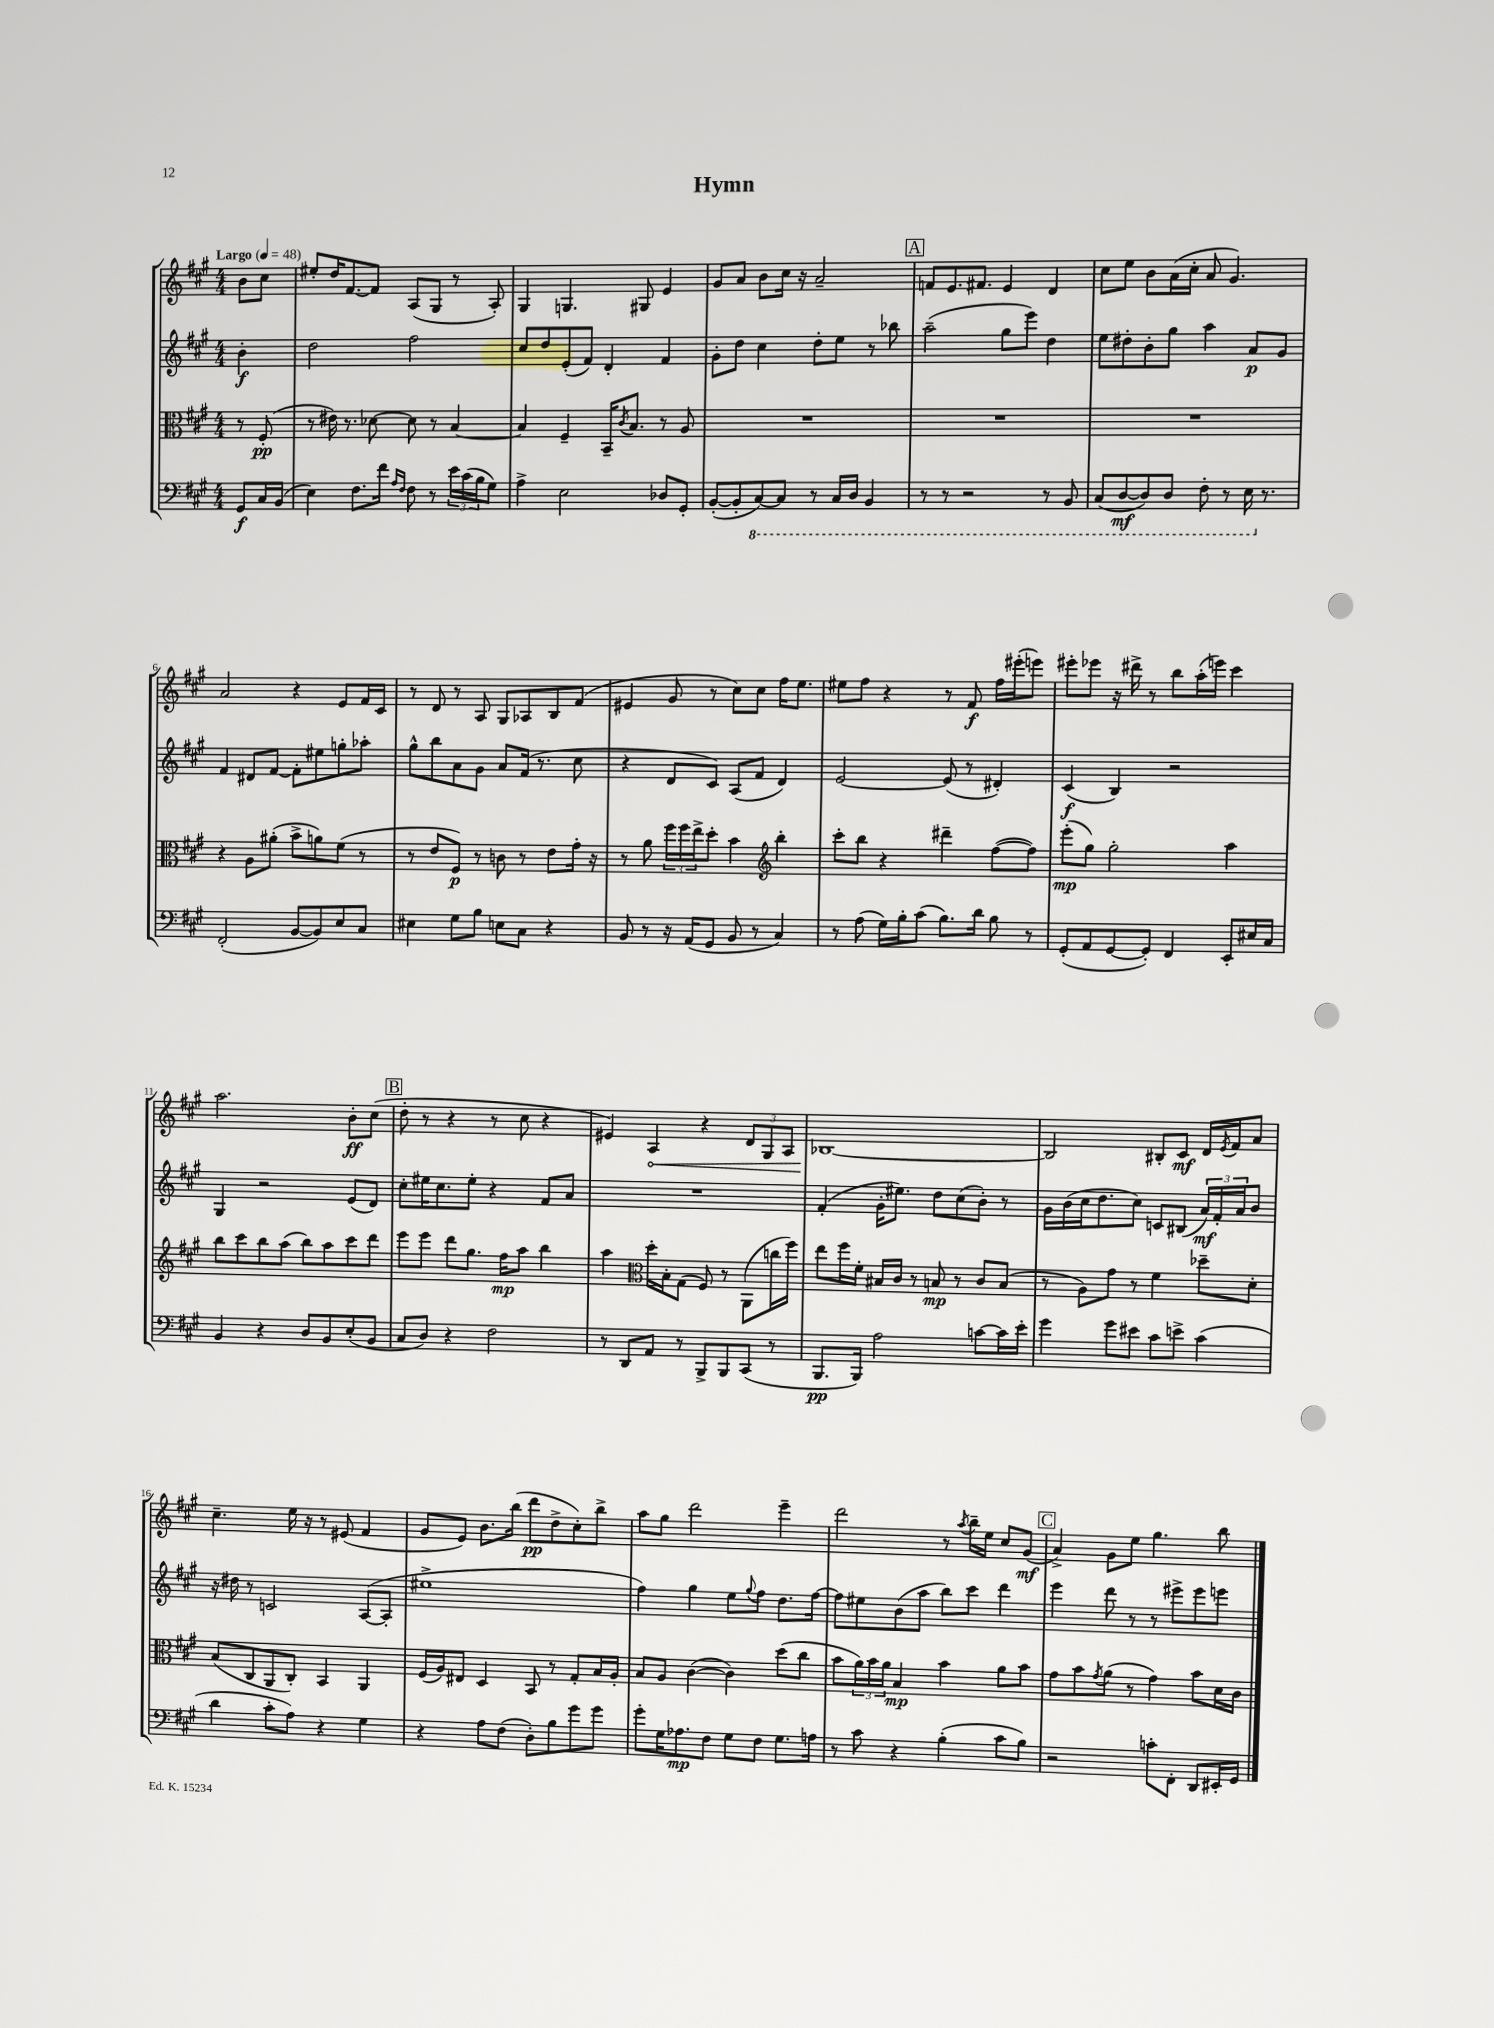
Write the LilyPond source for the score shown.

\header { title = "Hymn" }
<<
\new StaffGroup <<
\new Staff = "s0" {
    \clef treble \key a \major \numericTimeSignature \time 4/4 \partial 4 \tempo "Largo" 4 = 48
    b'8 cis''8 |
    eis''8-. d''16 fis'8.~ fis'8 a8( gis8 r8 a8-.) |
    gis4 g4. gis8 e'4 |
    gis'8 a'8 b'8 cis''16 r16 a'2-- |
    \mark \markup { \box "A" } f'8 e'8. fis'8. e'4 d'4 |
    cis''8 e''8 b'8 a'16( cis''16-. a'8 gis'4.) |
    a'2 r4 e'8 fis'16 cis'16 |
    r8 d'8 r8 a8 gis8 aes8 b8 fis'8( |
    eis'4 gis'8 r8 cis''8) cis''8 fis''16 e''8. |
    eis''8 fis''8 r4 r8 fis'8\f fis''16 eis'''16-.( e'''8) |
    eis'''8-. ees'''8 r16 dis'''16-> r8 b''8 a''16-.( e'''16) cis'''4 |
    a''2. b'8-.\ff cis''8( |
    \mark \markup { \box "B" } d''8-. r8 r4 r8 cis''8 r4 |
    eis'4) \once \override Hairpin.circled-tip = ##t a4\< r4 \tuplet 3/2 { d'8 gis8 a8 } |
    bes1~\! |
    bes2 bis8-. cis'8\mf d'16 \acciaccatura { e'8 } fis'16 a'8 |
    cis''4.-- e''16 r16 r8 eis'8( fis'4 |
    gis'8 e'8) b'8. b''16( d'''8\pp d''8-> cis''8-.) b''8-> |
    a''8 gis''8 d'''2 e'''4-- |
    d'''2 r8 \acciaccatura { a''8 } b''16-- e''16 cis''8 gis'8\mf( |
    \mark \markup { \box "C" } a'4->) gis'8 e''8 gis''4. b''8 \bar "|." |
}
\new Staff = "s1" {
    \clef treble \key a \major \numericTimeSignature \time 4/4 \partial 4
    b'4-.\f |
    d''2 fis''2 |
    cis''8 d''8 e'8-.( fis'8) d'4-. fis'4 |
    gis'8-. d''8 cis''4 d''8-. e''8 r8 bes''8 |
    \mark \markup { \box "A" } a''2--( gis''8 e'''8) d''4 |
    e''8 dis''8-. b'8-. gis''8 a''4 a'8\p gis'8 |
    fis'4 dis'8 fis'8~ fis'8-. eis''8 g''8-. aes''8-. |
    gis''8-^ b''8 a'8 gis'8 a'8 fis'16( r8. cis''8 |
    r4 d'8 cis'8) a8( fis'8 d'4) |
    e'2~ e'8( r8 dis'4-.) |
    cis'4\f( b4) r2 |
    gis4 r2 e'8( d'8) |
    \mark \markup { \box "B" } cis''8-. eis''16 cis''8. eis''8-. r4 fis'8 a'8 |
    R1 |
    fis'4-.( gis'16-. eis''8.) d''8 cis''8( b'8-.) r8 |
    gis'16 b'16( cis''16 d''8. cis''8) c'8 bis8( \tuplet 3/2 { a'16\mf) fis'16-. a'16 } b'8 |
    r16 dis''16 r8 c'2 a8~( a8-. |
    eis''1-> |
    fis''4) gis''4 e''8 \appoggiatura { gis''8 } fis''8 d''8. fis''16~ |
    fis''8 eis''8 b'8( a''8 b''8) cis'''8 d'''4 |
    \mark \markup { \box "C" } e'''4 d'''8 r8 r8 eis'''8-> eis'''8 e'''8 \bar "|." |
}
\new Staff = "s2" {
    \clef alto \key a \major \numericTimeSignature \time 4/4 \partial 4
    r8 fis8-.\pp( |
    r8 eis'16) r8. des'8~ des'8 r8 b4~ |
    b4 fis4-- b,16-- \acciaccatura { cis'8 } b8. r8 a8 |
    R1 |
    \mark \markup { \box "A" } R1 |
    R1 |
    r4 a8 ais'8-.( b'8-> a'8) fis'8( r8 |
    r8 e'8 fis8\p) r8 c'8 r8 e'8 gis'16-. r16 |
    r8 a'8 \tuplet 3/2 { fis''16 fis''16 e''16-> } d''8-. b'4 \clef treble b''4-. |
    cis'''8-. b''8 r4 dis'''4-- fis''8~( fis''8) |
    e'''8-.\mp( gis''8) gis''2-. a''4 |
    b''8 cis'''8 b''8 a''8( b''8) a''8 cis'''8 d'''8 |
    \mark \markup { \box "B" } e'''8 e'''8 d'''8 gis''8. fis''16\mp a''8 b''4 |
    a''4 \clef alto d''16-. b16-. gis8( fis8) r8 a,8( c''16 fis''16) |
    e''8 fis''16 fis'16-. bis16 cis'16 r8 b8\mp r8 cis'8 b8( |
    r8 a8) gis'8 r8 fis'4 des''8-- d'8-. |
    b8( cis8 a,8 cis8-.) b,4 a,4 |
    fis16( a16) eis8 d4 b,8 r8 gis8-. b16 a16-. |
    b8 a8 cis'4~( cis'4) d''8( cis''8 |
    b'8 \tuplet 3/2 { a'16) b'16 a'16 } b4\mp b'4 a'8 b'8 |
    \mark \markup { \box "C" } gis'8 b'8 \acciaccatura { gis'8 } a'8( r8 gis'4) b'8 d'16 cis'16 \bar "|." |
}
\new Staff = "s3" {
    \clef bass \key a \major \numericTimeSignature \time 4/4 \partial 4
    gis,8\f cis16 b,16( |
    e4) fis8. fis'16 \grace { a16 fis16 } fis8 r8 \tuplet 3/2 { e'16 cis'16( b16 } gis8) |
    a4-> e2 des8 gis,8-. |
    b,8~-.( b,8-. \ottava #-1 cis,8~) cis,8 r8 cis,16 d,16 b,,4 |
    \mark \markup { \box "A" } r8 r8 r2 r8 b,,8 |
    cis,8( d,8~\mf d,8) d,8 fis,8-. r8 e,16 \ottava #0 r8. |
    fis,2-.( b,8~ b,8) e8 cis8 |
    eis4 gis8 b8 e8 cis8 r4 |
    b,8 r8 r16 a,16( gis,8 b,8 r8 cis4) |
    r8 a8( gis16) b16-. cis'8( b8.) d'16 b8 r8 |
    gis,8-.( a,8 gis,8~ gis,8-.) fis,4 e,8-. eis16 cis16 |
    b,4 r4 d8 b,8 e8-.( b,8 |
    \mark \markup { \box "B" } cis8 d8) r4 fis2 |
    r8 d,8 a,8 r8 b,,8-> b,,8 cis,8( r8 |
    b,,8.\pp b,,16) a2 c'8~ c'16 e'16-. |
    gis'4 gis'8 eis'8 cis'8 e'8-> cis'4( |
    d'4 cis'8-. a8) r4 gis4 |
    r4 a8 fis8( d8-.) b8 gis'8 gis'8 |
    gis'8-. gis16 aes8.\mp fis8 gis8 fis8 gis8. a16 |
    r8 cis'8 r4 b4-.( cis'8 b8) |
    \mark \markup { \box "C" } r2 c'8-. fis,8-. d,8 eis,16-. gis,16 \bar "|." |
}
>>
>>
